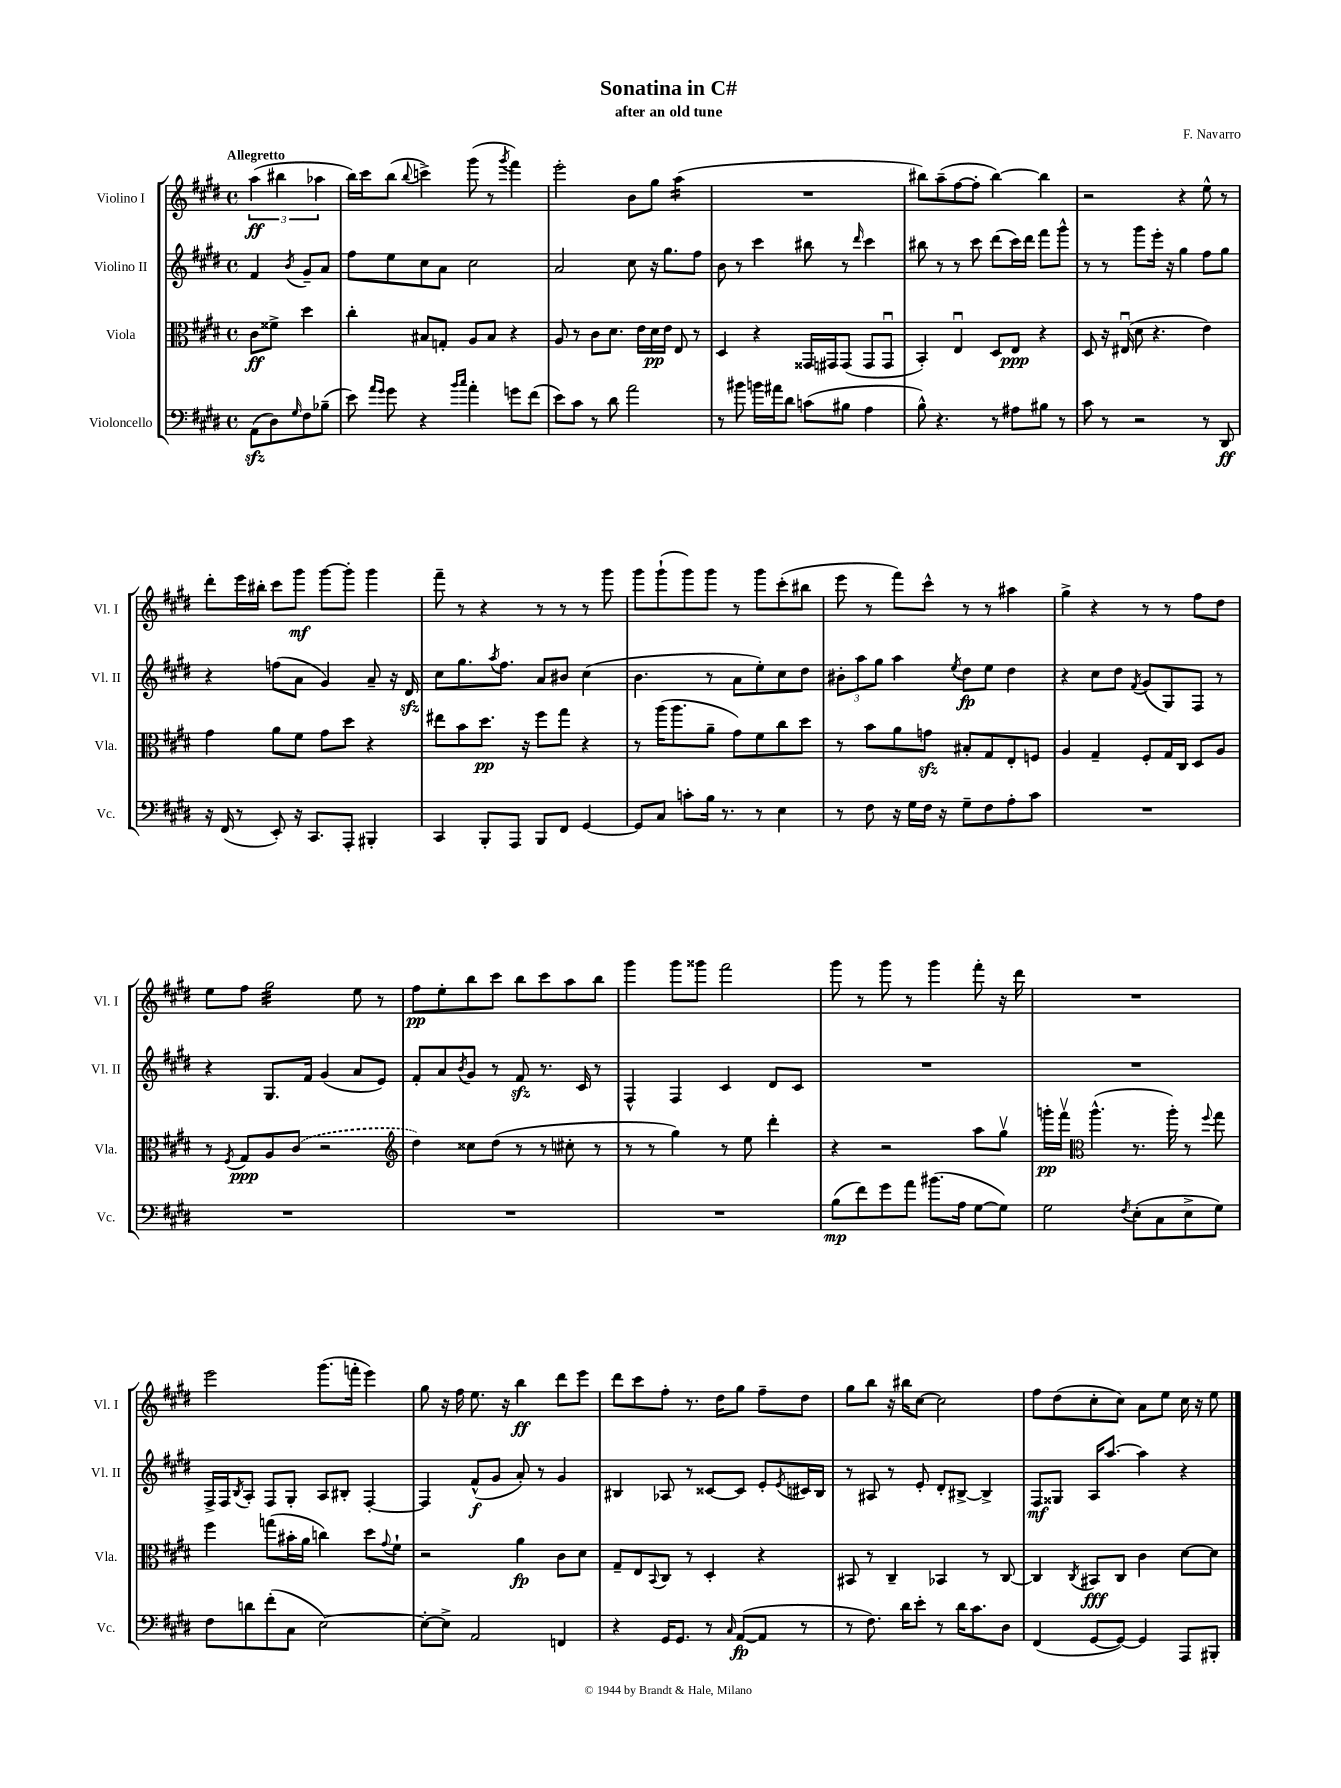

**kern	**kern	**kern	**kern
*staff4	*staff3	*staff2	*staff1
*clefF4	*clefC3	*clefG2	*clefG2
*k[f#c#g#d#]	*k[f#c#g#d#]	*k[f#c#g#d#]	*k[f#c#g#d#]
*M4/4	*M4/4	*M4/4	*M4/4
*met(c)	*met(c)	*met(c)	*met(c)
(8AA	8c#	4f#	(6aa
8D#)	8f##^	.	.
.	.	.	6bb#
16qqG#	.	8qb	.
8F#	4dd#	8g#~	.
.	.	.	6aa-
(8B-~	.	8a	.
=	=	=	=
8e)	4cc#'	8ff#	16bb)
.	.	.	16ccc#
16qqa	.	.	.
16qqg#	.	.	.
8g#	.	8ee	(8bb
.	.	.	8qqbb
4r	8B#	8cc#	4ccc^)
.	8G'	8a	.
16qqb	.	.	.
16qqcc#	.	.	.
4a'	8A	2cc#	(8ggg#
.	8B#	.	8r
.	.	.	8qggg#
8g	4r	.	4fff#)
(8f#	.	.	.
=	=	=	=
8e)	8A	2a	2eee'
8c#	8r	.	.
8r	8c#	.	.
8d#	8.d#	.	.
2a	.	8cc#	8b
.	16e	.	.
.	16d#	16r	8gg#
.	16e	8.gg#	.
.	8E	.	(4aa
.	8r	8ff#	.
=	=	=	=
8r	4D#	8b	1r
8b#	.	8r	.
16b	4r	4ccc#	.
16a#	.	.	.
8d#	.	.	.
(8c	16GG##	8bb#	.
.	16GG#	.	.
8B#	(8GG#	8r	.
.	.	16qqddd#	.
4A	8GG#	4ccc#	.
.	8GG#u	.	.
=	=	=	=
8B^^)	4BB')	8bb#	8bb#)
4.r	.	8r	(8aa~
.	4Eu	8r	[8ff#
.	.	8ccc#	8ff#']
8r	8D#	(8ddd#	[4bb#)
8A#	8E	16ccc#)	.
.	.	16ddd#	.
8B#	4r	8fff#	4bb#]
8r	.	8ggg#^^	.
=	=	=	=
8c#	8D#	8r	2r
8r	16r	8r	.
.	(16E#u	.	.
2r	8d#	8ggg#	.
.	4.r	16eee'	.
.	.	16r	.
.	.	4gg#	4r
8r	4e)	8ff#	8ee^^
8DD#	.	8gg#	8r
=	=	=	=
16r	4g#	4r	8ddd#'
(16FF#	.	.	.
8r	.	.	16eee
.	.	.	16bb#'
8EE')	8a	(8ff	8ccc#
16r	8f#	8a	8ggg#
8.CC#	.	.	.
.	8g#	4g#)	[8ggg#
8AAA'	8dd#	.	8ggg#']
4BBB#'	4r	8a~	4ggg#
.	.	16r	.
.	.	16d#	.
=	=	=	=
4CC#	8ee#	8cc#	8fff#~
.	8b	8.gg#	8r
8BBB'	8.dd#	.	4r
.	.	8qaa	.
.	.	8.ff#	.
8AAA	.	.	.
.	16r	.	.
8BBB	8ff#	8a	8r
8FF#	8gg#	8b#	8r
[4GG#	4r	(4cc#	8r
.	.	.	8ggg#
=	=	=	=
8GG#]	8r	4.b	8ggg#
8C#	(16aa	.	(8ggg#`
.	8.aa	.	.
8c'	.	.	8ggg#)
16B	8a~	8r	8ggg#
8.r	.	.	.
.	8g#)	8a	8r
8r	8f#	8ee')	8ggg#
4E	8cc#	8cc#	(8ccc#'
.	8dd#	8dd#	8bb#
=	=	=	=
8r	8r	12b#'	8eee
.	.	12aa	.
8F#	8b	.	8r
.	.	12gg#	.
16r	8a	4aa	8fff#)
16G#	.	.	.
16F#	8g	.	8ccc#^^
16r	.	.	.
.	.	8qee	.
8G#~	8B#'	8dd#	8r
8F#	8G#	8ee	8r
8A'	8E'	4dd#	4aa#
8c#	8F	.	.
=	=	=	=
1r	4A	4r	4gg#^
.	4G#~	8cc#	4r
.	.	8dd#	.
.	.	8qf#	.
.	8F#'	(8g#	8r
.	16G#	8G#)	8r
.	16C#	.	.
.	8D#	8F#	8ff#
.	8A	8r	8dd#
=	=	=	=
1r	8r	4r	8ee
.	8qF#	.	.
.	8G#	.	8ff#
.	8A	8.G#	2gg#
.	(8c#	.	.
.	.	16f#	.
.	2r	(4g#	.
.	.	8a	8ee
.	.	8e)	8r
=	=	=	=
*	*clefG2	*	*
1r	4dd#)	8f#'	8ff#
.	.	8a	8ee'
.	.	8qb	.
.	8cc##	8g#	8bb
.	(8dd#	8r	8ccc#
.	8r	8f#	8bb
.	8r	8.r	8ccc#
.	8cc#'	.	8aa
.	.	16c#	.
.	8r	8r	8bb
=	=	=	=
1r	8r	4F#^^	4ggg#
.	8r	.	.
.	4gg#)	4F#	8ggg#
.	.	.	8ggg##
.	8r	4c#	2fff#
.	8ee	.	.
.	4ddd#'	8d#	.
.	.	8c#	.
=	=	=	=
(8B	4r	1r	8ggg#
8f#)	.	.	8r
8g#	2r	.	8ggg#
8a	.	.	8r
(8.b#	.	.	4ggg#
16A	.	.	.
[8G#	8aa	.	8fff#'
8G#])	8gg#v	.	16r
.	.	.	16ddd#
=	=	=	=
2G#	16ggg'	1r	1r
.	16fff#v	.	.
*	*clefC3	*	*
.	(4.aa^^	.	.
8qF#	.	.	.
(8E'	8.r	.	.
8C#	.	.	.
.	16aa')	.	.
8E^	8r	.	.
.	8qqff#	.	.
8G#)	8gg#	.	.
=	=	=	=
8F#	4ff#	16F#^	2eee
.	.	16F#	.
.	.	8qB	.
8d	.	8A'	.
(8f#'	(8gg	8F#	.
8C#	16b#'	8G#'	.
.	16a	.	.
[2E)	4cc)	8A	(8.ggg#
.	.	8B#'	.
.	.	.	16fff'
.	8dd#	[4F#'	4eee)
.	8qqg#	.	.
.	8f#`	.	.
=	=	=	=
8E'_	2r	4F#]	8gg#
8E^]	.	.	16r
.	.	.	16ff#
2AA	.	(8f#^^	8.ee
.	.	8g#	.
.	.	.	16r
.	4a	8a')	4bb
.	.	8r	.
4FF	8c#	4g#	8ddd#
.	8d#	.	8eee
=	=	=	=
4r	8G#~	4B#	8ddd#
.	8E	.	8ccc#
.	8qqBB	.	.
16GG#	8C#	8A-	8ff#'
8.GG#	.	.	.
.	8r	8r	8.r
8r	4D#'	[8c##	.
.	.	.	16dd#
16qqC#	.	.	.
([8AA	.	8c##]	8gg#
8AA]	4r	8e'	8ff#~
.	.	8qe	.
8r	.	16c#	8dd#
.	.	16B#	.
=	=	=	=
8r	8BB#	8r	8gg#
8.F#)	8r	8A#	8bb
.	4C#~	8r	16r
16d#	.	.	16bb#
8e'	.	8e'	[8cc#
8r	4BB-	8d#'	2cc#]
16d#	.	[8B#^	.
8.c#	.	.	.
.	8r	4B#^]	.
8D#	[8C#	.	.
=	=	=	=
(4FF#	4C#]	8F#	8ff#
.	.	8G##	(8dd#
.	8qC#	.	.
[8GG#	8BB#	16A	8cc#'
.	.	[8.aa	.
8GG#_)	8C#	.	8cc#)
4GG#]	4c#	4aa]	8a
.	.	.	8ee
8AAA	[8d#	4r	16cc#
.	.	.	16r
8BBB#'	8d#]	.	8ee
==	==	==	==
*-	*-	*-	*-
